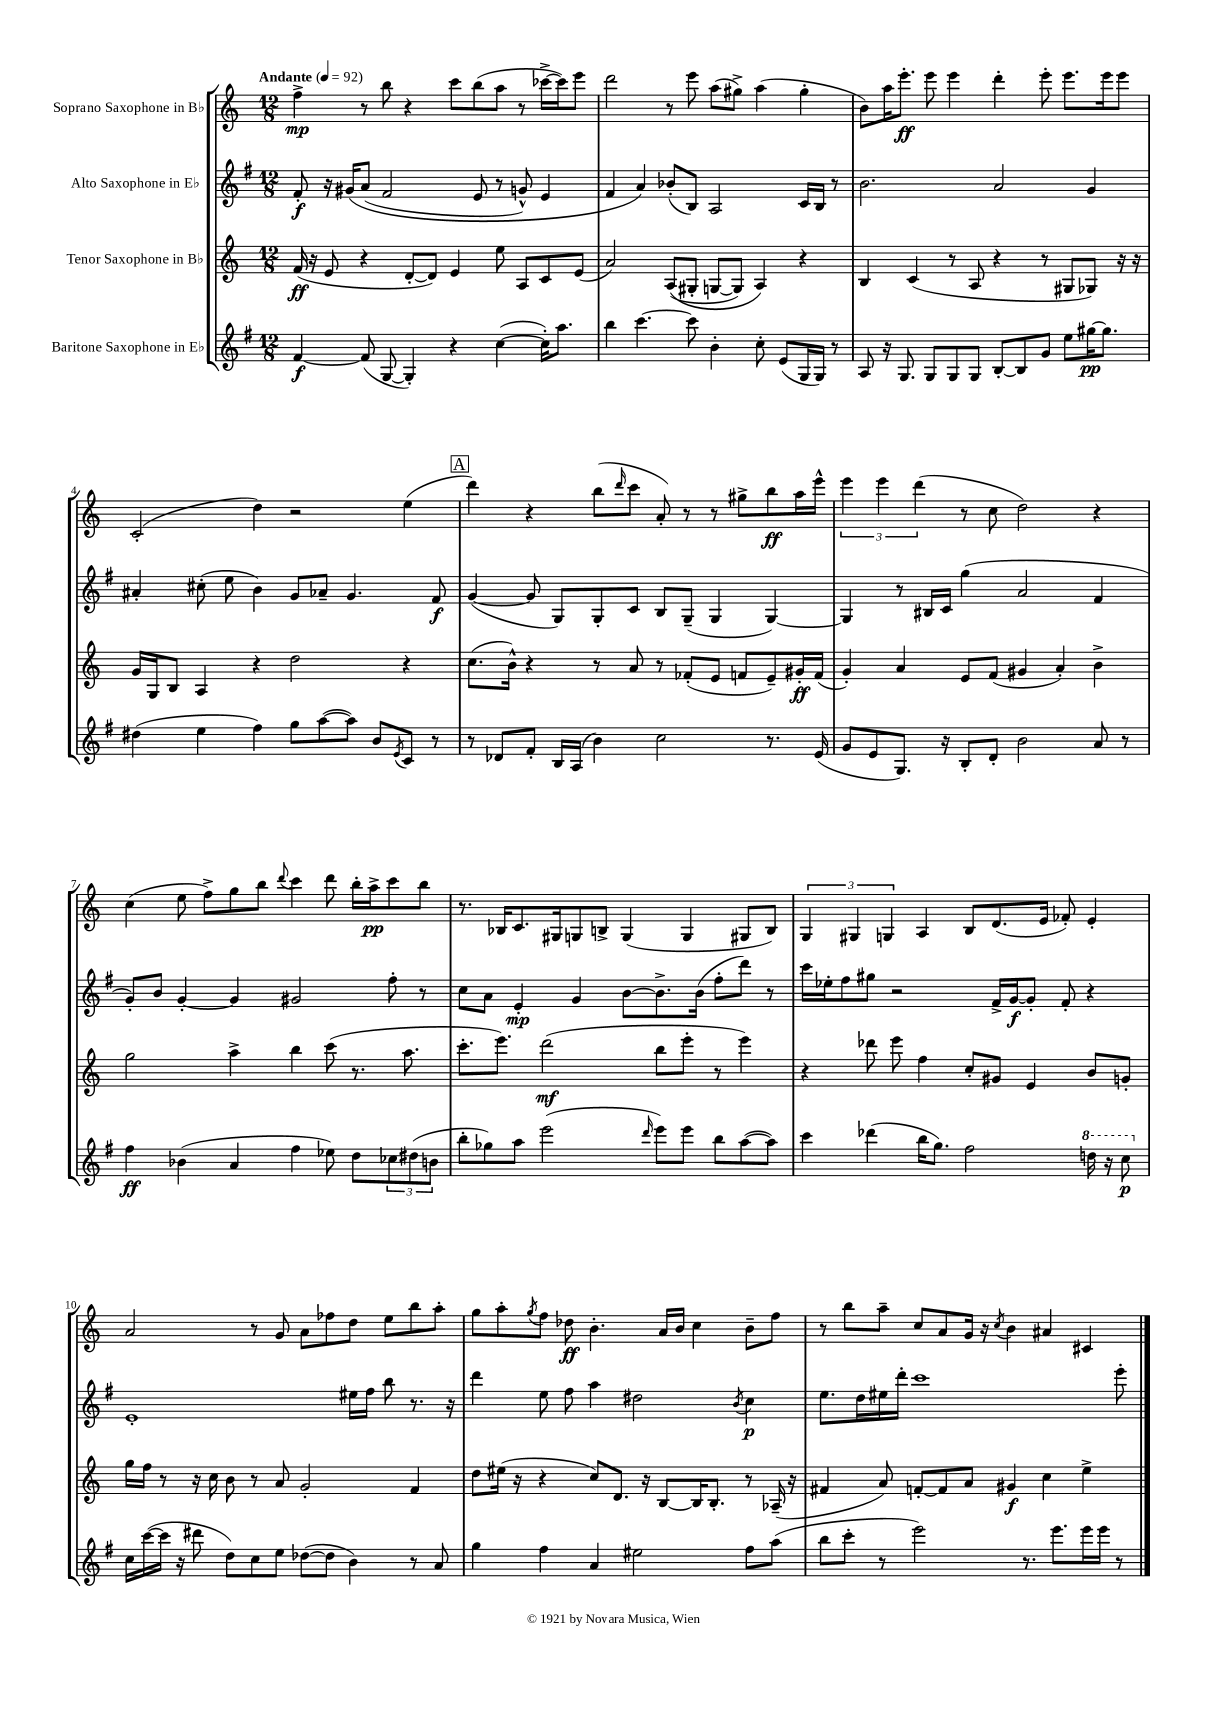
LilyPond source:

<<
\new StaffGroup <<
\new Staff = "s0" \with { instrumentName = "Soprano Saxophone in Bb" } {
    \clef treble \key c \major \numericTimeSignature \time 12/8 \tempo "Andante" 4 = 92
    f''4->\mp r8 b''8 r4 c'''8 b''8( a''8 r8 ces'''16~-> ces'''16) e'''8 |
    d'''2 r8 e'''8 a''8( gis''8->) a''4( gis''4-. |
    b'8) a''16 e'''8.-.\ff e'''8 e'''4 d'''4-. e'''8-. e'''8. e'''16 e'''8 |
    c'2-.( d''4) r2 e''4( |
    \mark \markup { \box "A" } d'''4) r4 b''8( \grace { d'''16 } c'''8 a'8-.) r8 r8 gis''8-> b''8\ff a''16 e'''16-^ |
    \tuplet 3/2 { e'''4 e'''4 d'''4( } r8 c''8 d''2) r4 |
    c''4( e''8 f''8->) g''8 b''8 \appoggiatura { d'''8 } c'''4 d'''8 b''16-. a''16->\pp c'''8 b''8 |
    r8. bes16 c'8. gis16 g8 b8-> g4( g4 gis8 b8) |
    \tuplet 3/2 { g4 gis4 g4 } a4 b8 d'8.( e'16 fes'8-.) e'4-. |
    a'2 r8 g'8 a'8 fes''8 d''8 e''8 b''8 a''8-. |
    g''8 a''8-. \acciaccatura { g''8 } f''8 des''8\ff b'4.-. a'16 b'16 c''4 b'8-- f''8 |
    r8 b''8 a''8-- c''8 a'8 g'16 r16 \acciaccatura { c''8 } b'4 ais'4 cis'4 \bar "|." |
}
\new Staff = "s1" \with { instrumentName = "Alto Saxophone in Eb" } {
    \clef treble \key g \major \numericTimeSignature \time 12/8
    fis'8-.\f r16 gis'16\( a'8( fis'2 e'8 r8 g'8-^) e'4 |
    fis'4 a'4\) bes'8-.( b8) a2 c'16 b16 r8 |
    b'2. a'2 g'4 |
    ais'4-. cis''8-.( e''8 b'4) g'8 aes'8-- g'4. fis'8\f |
    \mark \markup { \box "A" } g'4~( g'8 g8) g8-. c'8 b8 g8--( g4 g4~) |
    g4 r8 bis16 c'16 g''4( a'2 fis'4 |
    g'8-.) b'8 g'4~-. g'4 gis'2 fis''8-. r8 |
    c''8 a'8 e'4-.\mp g'4 b'8~ b'8.-> b'16( fis''8-. d'''8) r8 |
    c'''16 ees''16-. fis''8 gis''8 r2 fis'16-> g'16~\f g'8-. fis'8-. r4 |
    e'1-. eis''16 fis''16 b''8 r8. r16 |
    d'''4 e''8 fis''8 a''4 dis''2 \acciaccatura { b'8 } c''4\p |
    e''8. d''16 eis''16 d'''16-. c'''1 e'''8-. \bar "|." |
}
\new Staff = "s2" \with { instrumentName = "Tenor Saxophone in Bb" } {
    \clef treble \key c \major \numericTimeSignature \time 12/8
    f'16\ff( r16 e'8 r4 d'8~-. d'8) e'4 e''8 a8 c'8 e'8( |
    a'2) a8(\( gis8-. g8~ g8) a4\) r4 |
    b4 c'4( r8 a8 r4 r8 gis8 ges8) r16 r16 |
    g'16 g16 b8 a4 r4 d''2 r4 |
    \mark \markup { \box "A" } c''8.( b'16-^) r4 r8 a'8 r8 fes'8-.( e'8 f'8 e'8--) gis'16-.\ff f'16( |
    g'4-.) a'4 e'8 f'8( gis'4 a'4-.) b'4-> |
    g''2 a''4-> b''4 c'''8( r8. a''8. |
    c'''8.-. e'''8.) d'''2\mf( b''8 e'''8-. r8 e'''4) |
    r4 des'''8 e'''8 f''4 c''8-. gis'8 e'4 b'8 g'8-. |
    g''16 f''16 r8 r16 c''16 b'8 r8 a'8 g'2-. f'4 |
    d''8 eis''16( r16 r4 c''8) d'8. r16 b8~ b16 b8.-. r8 aes16--( r16 |
    fis'4 a'8) f'8~-. f'8 a'8 gis'4\f c''4 e''4-> \bar "|." |
}
\new Staff = "s3" \with { instrumentName = "Baritone Saxophone in Eb" } {
    \clef treble \key g \major \numericTimeSignature \time 12/8
    fis'4~\f fis'8( g8~ g4-.) r4 c''4~( c''16-.) a''8. |
    b''4 c'''4.~ c'''8 b'4-. c''8-. e'8( g16 g16) r8 |
    a8 r16 g8. g8 g8 g8 b8~-. b8 g'8 e''8 gis''16~\pp gis''8. |
    dis''4( e''4 fis''4) g''8 a''8~( a''8) b'8 \acciaccatura { e'8 } c'8 r8 |
    \mark \markup { \box "A" } r8 des'8 fis'8-. b16 a16( b'4) c''2 r8. e'16( |
    g'8 e'8 g8.) r16 b8-. d'8-. b'2 a'8 r8 |
    fis''4\ff bes'4( a'4 fis''4 ees''8) d''8 \tuplet 3/2 { ces''8 dis''8( b'8 } |
    b''8-. ges''8) a''8 e'''2( \grace { d'''16 } e'''8) e'''8 b''8 a''8~( a''8) |
    c'''4 des'''4( b''16 g''8.) fis''2 \ottava #1 d'''16 r16 c'''8\p \ottava #0 |
    c''16 c'''16~( c'''16 r16 dis'''8 d''8) c''8 e''8 des''8~( des''8 b'4) r8 a'8 |
    g''4 fis''4 a'4 eis''2 fis''8 a''8( |
    b''8 c'''8-. r8 e'''2) r8. e'''8. e'''16 e'''16 r8 \bar "|." |
}
>>
>>
